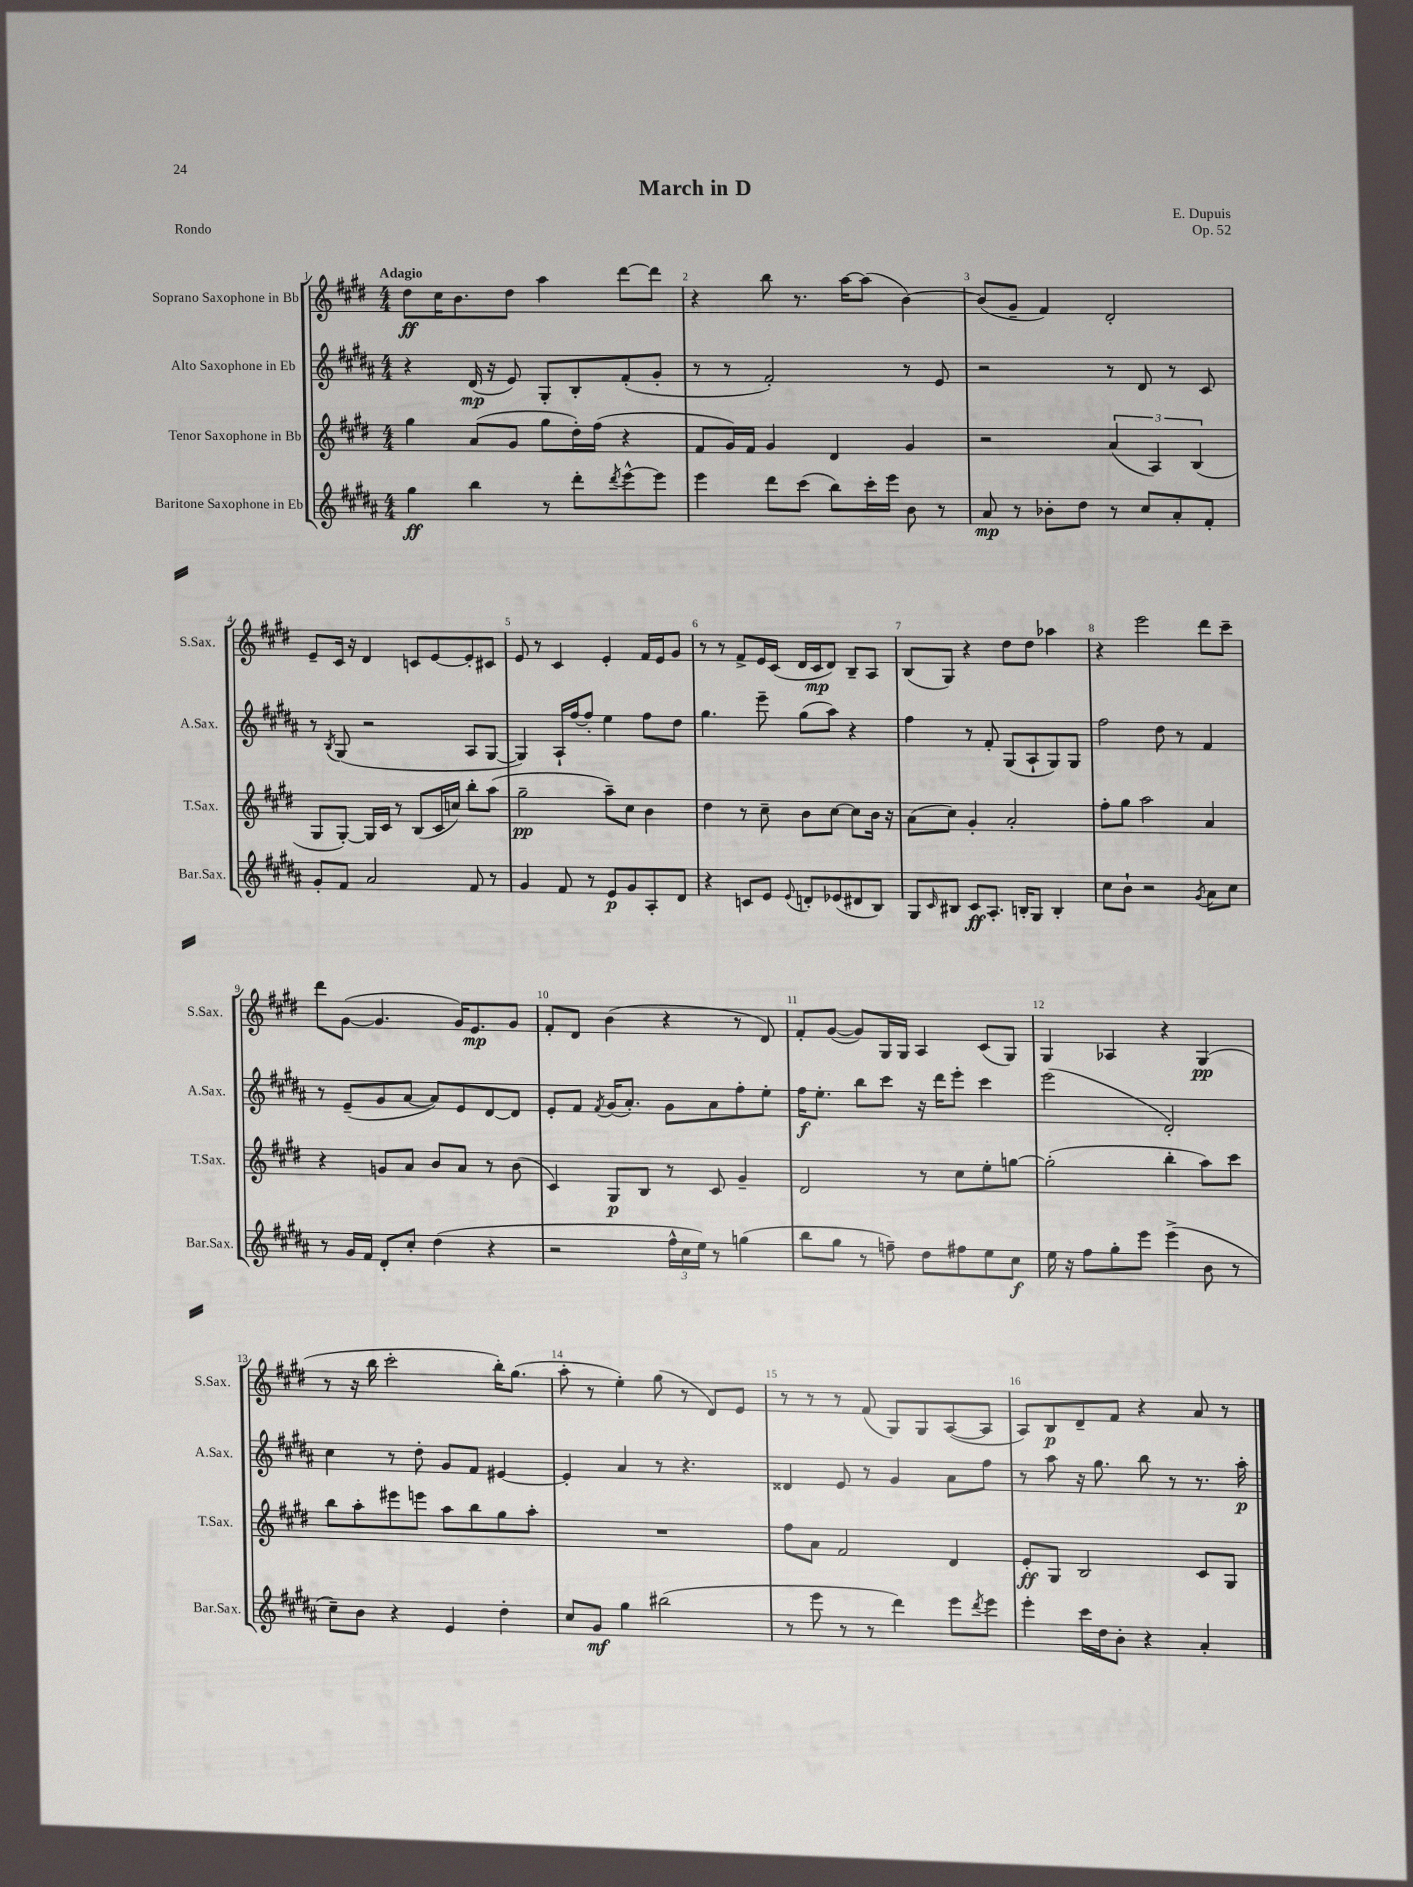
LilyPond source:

\header { title = "March in D" composer = "E. Dupuis" opus = "Op. 52" piece = "Rondo" }
<<
\new StaffGroup <<
\new Staff = "s0" \with { instrumentName = "Soprano Saxophone in Bb" shortInstrumentName = "S.Sax." } {
    \clef treble \key e \major \numericTimeSignature \time 4/4 \tempo "Adagio"
    dis''8\ff cis''16 b'8. dis''8 a''4 dis'''8~ dis'''8 |
    r4 b''8 r8. a''16~ a''8( b'4~) |
    b'8( gis'8-- fis'4) dis'2-. |
    e'8-- cis'16 r16 dis'4 c'8 e'8~ e'8-. cis'8 |
    e'8 r8 cis'4 e'4-. fis'16 e'16 gis'8 |
    r8 r8 fis'8-> e'16 cis'16( dis'16 cis'16\mp dis'8) b8-- a8 |
    b8( gis8) r4 dis''8 dis''8 aes''4 |
    r4 e'''2 dis'''8 cis'''8-- |
    dis'''8 gis'8~( gis'4. gis'16) e'8.\mp gis'8 |
    fis'8-. dis'8 b'4( r4 r8 dis'8) |
    fis'8-. gis'8~( gis'8) gis16 gis16 a4 cis'8( gis8) |
    gis4 aes4 r4 gis4\pp( |
    r8 r16 b''16 cis'''2-. b''16-.) gis''8.( |
    a''8-. r8 e''4-.) gis''8( r8 dis'8) e'8 |
    r8 r8 r8 fis'8( gis8) gis8 a8~( a8 |
    a8) b8\p dis'8-- fis'8 r4 a'8 r8 \bar "|." |
}
\new Staff = "s1" \with { instrumentName = "Alto Saxophone in Eb" shortInstrumentName = "A.Sax." } {
    \clef treble \key b \major \numericTimeSignature \time 4/4
    r4 dis'16\mp( r16 e'8) gis8-. b8-. fis'8-.( gis'8-. |
    r8 r8 fis'2-.) r8 e'8 |
    r2 r8 dis'8 r8 cis'8 |
    r8 \acciaccatura { b8 } gis8( r2 ais8 gis8~ |
    gis4) ais16-! fis''16~ fis''8-. e''4 fis''8 dis''8 |
    gis''4. e'''8-- gis''8( ais''8) r4 |
    fis''4 r8 fis'8-. gis8( ais8-! gis8) gis8 |
    fis''2 dis''8 r8 fis'4 |
    r8 e'8--( gis'8 ais'8~ ais'8) e'8 dis'8~ dis'8 |
    e'8-. fis'8 \acciaccatura { fis'8 } gis'16( ais'8.-.) gis'8 ais'8 fis''8-. e''8-. |
    fis''16\f e''8.-. b''8 cis'''8 r16 dis'''16 e'''8-. cis'''4 |
    e'''2( dis'2-.) |
    cis''4 r8 dis''8-. gis'8 fis'8 eis'4~ |
    eis'4-. ais'4 r8 r4. |
    disis'4 e'8 r8 gis'4 ais'8 fis''8 |
    r8 ais''8 r16 gis''8. b''8 r8 r8. ais''16-.\p \bar "|." |
}
\new Staff = "s2" \with { instrumentName = "Tenor Saxophone in Bb" shortInstrumentName = "T.Sax." } {
    \clef treble \key e \major \numericTimeSignature \time 4/4
    gis''4 a'8( gis'8 gis''8 dis''16-.) fis''16( r4 |
    fis'8 gis'16) fis'16 gis'4 dis'4 gis'4 |
    r2 \tuplet 3/2 { a'4( a4) b4( } |
    gis8 gis8~-.) gis16 cis'16 r8 b8( cis'16 c''16) b''8-. a''8( |
    gis''2--\pp a''8--) cis''8 b'4 |
    dis''4 r8 cis''8-- b'8 cis''8~ cis''8 b'16 r16 |
    a'8( cis''8) gis'4-. a'2-. |
    fis''8-. gis''8 a''2 a'4 |
    r4 g'8 a'8 b'8 a'8 r8 b'8( |
    cis'4) gis8\p b8 r8 cis'8 gis'4-- |
    dis'2 r8 cis''8 e''8-. g''8~ |
    g''2-.( b''4-. a''8) cis'''8 |
    b''8 a''8-. eis'''8 e'''8 a''8 b''8 gis''8 a''8-. |
    R1 |
    fis''8 a'8 fis'2 dis'4 |
    e'8-.\ff gis8 b2 cis'8 gis8 \bar "|." |
}
\new Staff = "s3" \with { instrumentName = "Baritone Saxophone in Eb" shortInstrumentName = "Bar.Sax." } {
    \clef treble \key b \major \numericTimeSignature \time 4/4
    gis''4\ff b''4 r8 dis'''8-. \acciaccatura { dis'''8 } e'''8~-^ e'''8 |
    e'''4 dis'''8 cis'''8( b''8) cis'''16-. e'''16 b'8 r8 |
    ais'8\mp r8 bes'8-. dis''8 r8 cis''8 ais'8-. fis'8-. |
    gis'8-. fis'8 ais'2 fis'8 r8 |
    gis'4 fis'8 r8 e'8\p gis'8 ais8-. dis'8 |
    r4 c'8 e'8 \appoggiatura { e'8 } d'8-. ees'8( dis'8 b8) |
    gis8 \grace { cis'16 } bis8 cis'8\ff ais8.-. b16-. gis8 b4-. |
    cis''8 b'8-! r2 \acciaccatura { gis'8 } ais'8 cis''8 |
    r8 gis'16 fis'16 dis'8-. cis''8-. dis''4( r4 |
    r2 \tuplet 3/2 { fis''16-^ cis''16 e''16) } r8 g''4( |
    b''8 gis''8 r8 f''8--) dis''8 fis''8 e''8 cis''8\f |
    e''16 r16 fis''8 gis''8-. e'''8 e'''4->( b'8 r8 |
    cis''8--) b'8 r4 e'4 dis''4-. |
    cis''8 gis'8\mf gis''4 bis''2( |
    r8 e'''8 r8 r8 dis'''4) e'''8 \acciaccatura { dis'''8 } e'''8 |
    e'''4-. cis'''16 dis''16 b'8-. r4 ais'4-. \bar "|." |
}
>>
>>
\layout { \context { \Score \override BarNumber.break-visibility = ##(#f #t #t) barNumberVisibility = #all-bar-numbers-visible } }
